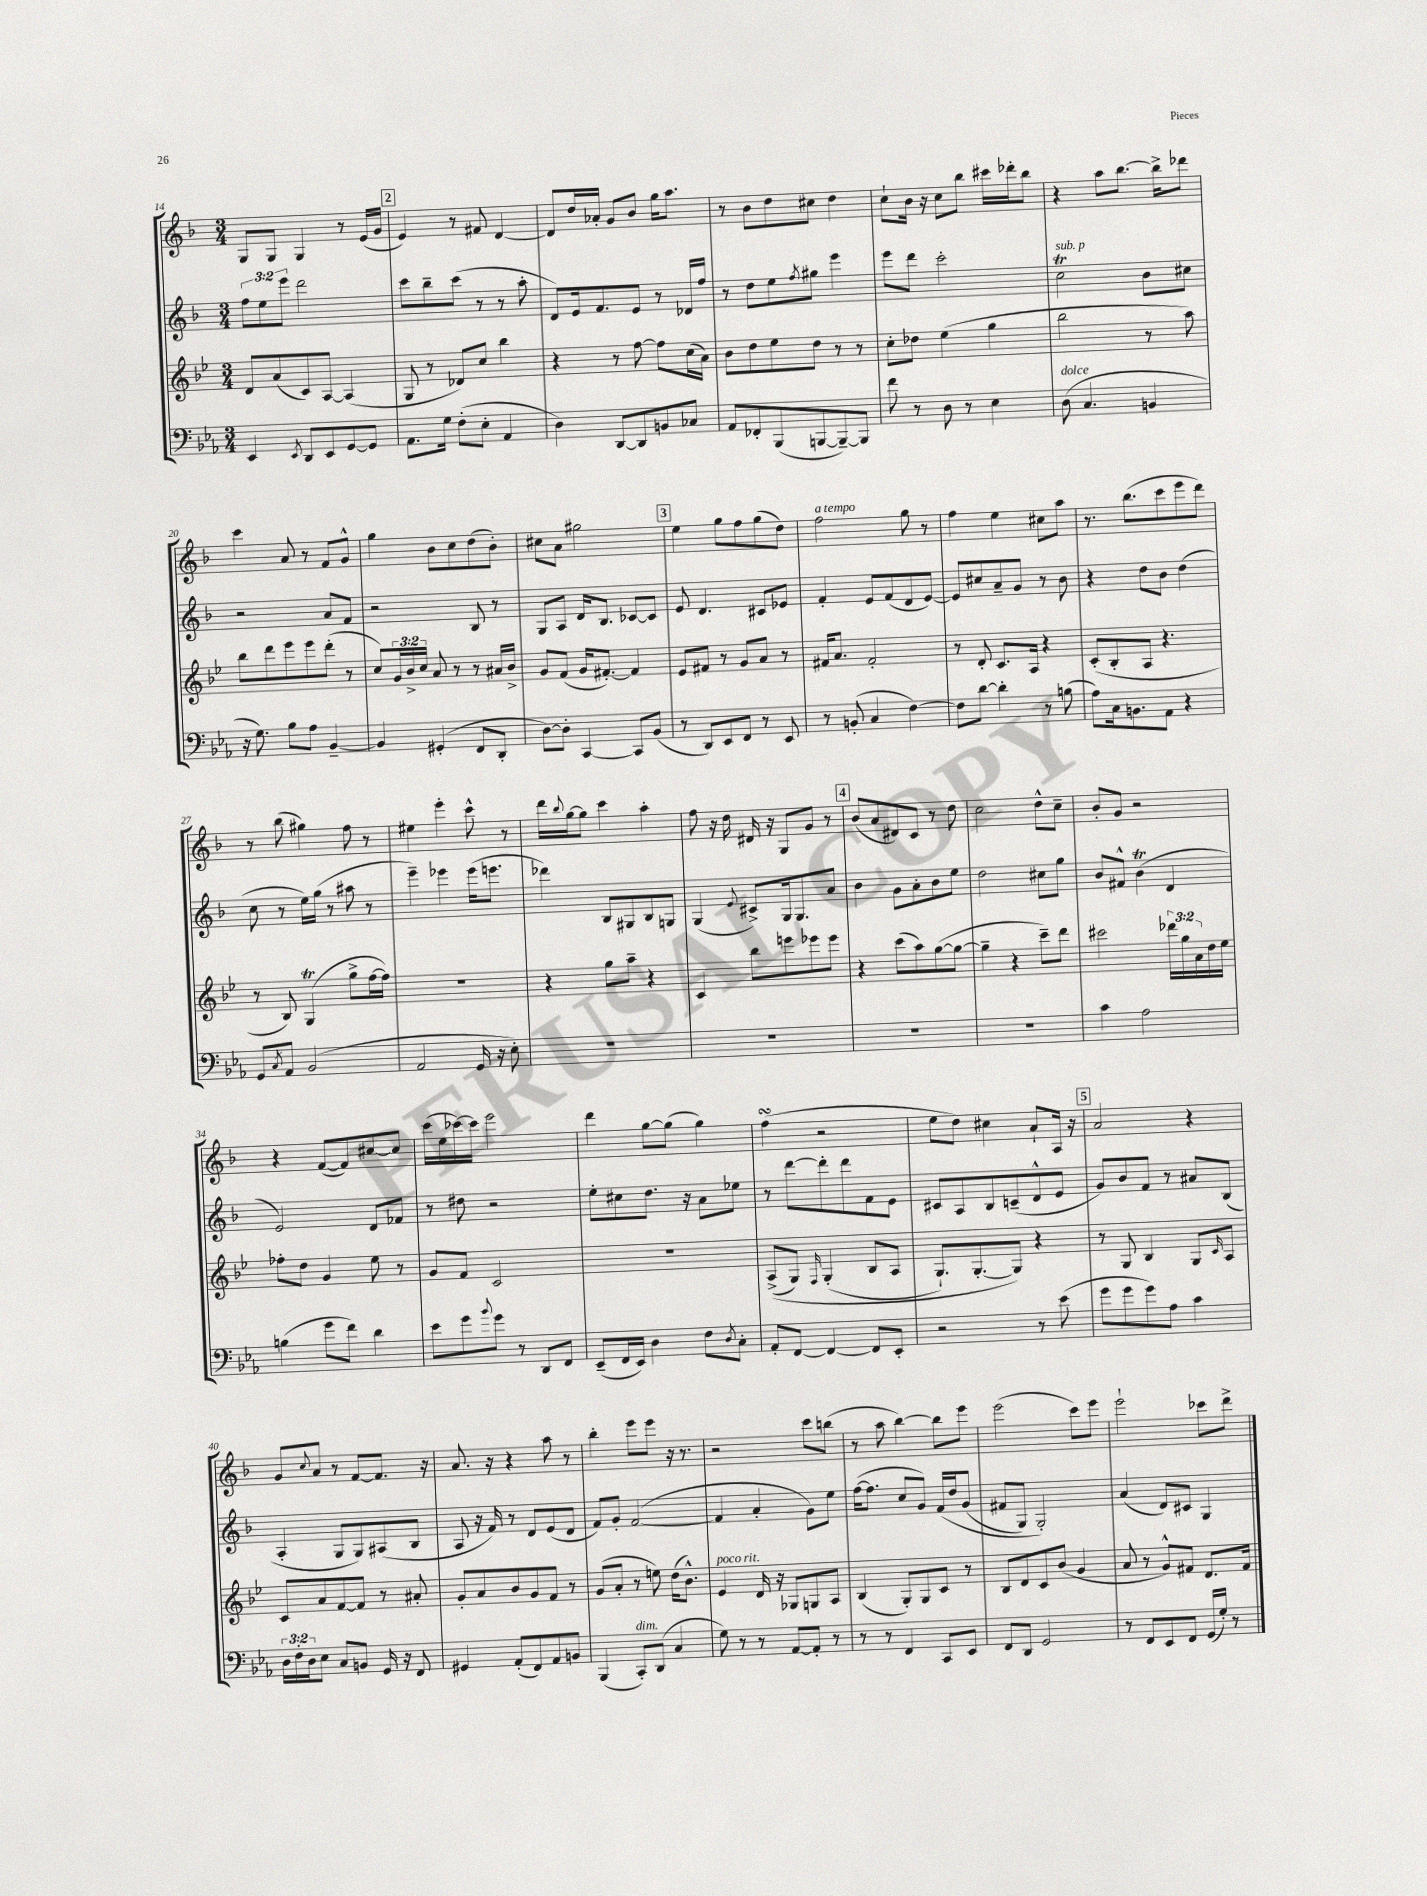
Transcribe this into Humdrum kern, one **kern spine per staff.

**kern	**kern	**kern	**kern
*staff4	*staff3	*staff2	*staff1
*clefF4	*clefG2	*clefG2	*clefG2
*k[b-e-a-]	*k[b-e-]	*k[b-]	*k[b-]
*M3/4	*M3/4	*M3/4	*M3/4
4EE-	8d	12ff	8G
.	.	12ee	.
.	(8a	.	8G
.	.	12eee	.
8qEE-	.	.	.
8DD	8c)	2ddd	4G
8EE-	[8A	.	.
[8GG	(4A]	.	8r
8GG]	.	.	(16e
.	.	.	16g
=	=	=	=
8.AA-	8G	8ccc	4e)
.	8r	8bb-~	.
16G	.	.	.
(8F'	8d-)	(8ccc	8r
8E-'	8cc	8r	8f#
4AA-	4bb-	8r	[4d
.	.	8aa'	.
=	=	=	=
4D)	4r	8d)	8d]
.	.	16e	16dd
.	.	8.f	16a-'
[8DD	8r	.	8g
8DD]	[8ff	8e	8b-
8BB	8ff]	8r	16gg
.	.	.	8.aa
8C-	(16cc	16d-	.
.	16a)	16ff	.
=	=	=	=
8AA-	8b-	8r	8r
8FF-'	8dd	8dd	8b-
(8BBB-	8ee-	8ee	8dd
.	.	8qff	.
[8BBB	8dd	8gg#	8cc#
8BBB~_)	8r	4eee	4dd
8BBB]	8r	.	.
=	=	=	=
8f	8cc'	8eee	8cc`
8r	8dd-	8ddd	16b-
.	.	.	16r
8D	(4ee-	2ccc'	8cc
8r	.	.	8bb-
4E-	4gg	.	16ccc#
.	.	.	16ddd-'
.	.	.	8bb-
=	=	=	=
(8D	2bb-	2cc	4r
4.C	.	.	.
.	.	.	8aa
.	.	.	[8.bb-
4BB	8r	8b-	.
.	.	.	16bb-^]
.	8aa)	8cc#	8ddd-
=	=	=	=
16r	8bb-	2r	4ccc
8.G)	.	.	.
.	8ddd	.	.
8B-	8eee-	.	8a
8A-	8eee-	.	8r
[4BB-~	(8ddd'	8a	8f
.	8r	8f	8g^^
=	=	=	=
4BB-]	8cc)	2r	4gg
.	24g	.	.
.	24b-^	.	.
.	24cc	.	.
(4GG#'	8a	.	8b-
.	8r	.	8cc
8FF	8r	8B-	(8dd
8DD'	16a#	8r	8b-')
.	16b-^	.	.
=	=	=	=
[8D)	8g	8G	8cc#
8D']	(8f	8A	8a
[4CC	16g	16d	2gg#
.	[8.f#')	8.B-	.
8CC]	4f#]	[8c-	.
(8BB-	.	8c-]	.
=	=	=	=
8r	8e-	8e	4ee
8DD)	8f#	4.d	.
8EE-	8r	.	8gg
8FF	8g	.	8ff
8r	8a	8c#	(8gg
8EE-	8r	8e-	8dd)
=	=	=	=
8r	16f#	4f'	2ff
.	8.a	.	.
(8BB'	.	.	.
4C	2f#'	8e	.
.	.	(8f	.
[4F)	.	8d	8gg
.	.	[8e)	8r
=	=	=	=
8F]	8r	8e]	4ff
[8d	8d'	8cc#	.
4d']	8.c	8a~	4ee
.	.	8g	.
.	16A	.	.
8r	4r	8r	8cc#
(8B	.	8b-	8aa
=	=	=	=
8A-)	(8c'	4r	8.r
16C	8B-'	.	.
8.BB	.	.	(8.bb-
.	8A	8dd	.
8AA-	4.r	8b-	8ccc
4r	.	(4dd	8eee
.	.	.	8ddd)
=	=	=	=
8GG	8r	8cc	8r
8qC	.	.	.
8AA-	8B-)	8r	(8bb-
(2BB-	(4G	16ee)	4gg#)
.	.	(16gg	.
.	.	8r	.
.	8gg^	8aa#	8ff
.	[16ff	8r	8r
.	16ff])	.	.
=	=	=	=
2AA-	2.r	4eee~)	4ee#
.	.	4eee-	4eee'
16GG	.	(16eee-	8ccc^^
16r	.	8.eee	.
8E-')	.	.	8r
=	=	=	=
2.r	4r	4ddd-)	16ddd
.	.	.	8qqbb-
.	.	.	[16gg
.	.	.	8gg]
.	8gg	8B-	4ccc
.	8aa~	8G#	.
.	4r	8B-	4aa'
.	.	8G	.
=	=	=	=
2.r	4c	(4G	8ff
.	.	.	16r
.	.	.	16dd
.	.	8qqe	.
.	8bb-	8c#^)	16d#
.	.	.	16r
.	8eee	16G	8G
.	.	8.G	.
.	8eee-	.	8g
.	8eee-	8a	8r
=	=	=	=
2.r	4r	4b-	(8b-
.	.	.	8a
.	(8ccc	8g	8d#)
.	8aa)	8a'	8c
.	([8gg	8b-	8r
.	8gg_	8ee	8dd
=	=	=	=
2.r	4gg~]	2dd	2cc
.	4r	.	.
.	8ccc~)	8cc#	8dd^^
.	8ddd	8gg	8cc~
=	=	=	=
4c	2ccc#	8b-	8b-'
.	.	8f#^^	8g
2A-	.	(4b-	2r
.	24ddd-	4d	.
.	24gg	.	.
.	24a	.	.
.	16dd	.	.
.	16ee-	.	.
=	=	=	=
(4B	8ff-'	2e)	4r
.	8dd	.	.
8g	4g	.	([8f
8f)	.	.	8f])
4d	8ee-	8d	[8cc#
.	8r	8f-	8cc#]
=	=	=	=
8e-	8g	8r	(16ccc
.	.	.	16ee
8g	8f	8dd#	[16ccc-)
.	.	.	16ccc-]
8qqb-	.	.	.
8g	2c	2r	2eee
8r	.	.	.
8DD	.	.	.
8FF	.	.	.
=	=	=	=
(8EE-~	2.r	8ee'	4ddd
16FF	.	8cc#	.
16EE-)	.	.	.
4D	.	8.dd	[8gg
.	.	.	(8gg]
.	.	16r	.
8F	.	8a	4gg)
8qD	.	.	.
8C'	.	8ee-	.
=	=	=	=
8AA-'	&((8A^	8r	(4ff
[8FF	8G)	[8ddd	.
.	16qqF	.	.
4FF_	(4G'	8ddd']	2r
.	.	8ddd	.
8FF]	8B-	8f	.
8EE-'	8A	8e	.
=	=	=	=
2r	8.G`)	8c#	8ee
.	.	8A	8dd)
.	[8.G'	.	.
.	.	8B-	4cc#
.	8G]&)	(8c~	.
8r	4r	8d^^	8a`
(8e-	.	8e	16A
.	.	.	16r
=	=	=	=
8g	8r	8g)	2a
8g	8G	8b-	.
8g)	4B-	8f	.
8A-	.	8r	.
4c	8G	8a#	4r
.	16qqc	.	.
.	8A	(8B-	.
=	=	=	=
24D	8c	4A'	8g
24F'	.	.	.
24D	.	.	.
.	.	.	8qqcc
8E-	8a	.	8a
8C	[8f	8G	8r
8BB	8f]	8G)	[8f
16GG	8r	(8A#	8.f]
16r	.	.	.
8FF	8a#'	8B-	.
.	.	.	16r
=	=	=	=
4GG#	8g'	8A	8.a
.	8a	16r	.
.	.	16f)	16r
(8AA-'	8b-	8r	4r
8FF)	8g	8d	.
8AA-	8f	(8e	8aa
8BB	8r	8d	8r
=	=	=	=
(4BBB-	(8g	8f)	4bb-'
.	8a'	8g'	.
8CC')	8r	([2f	8eee
(8DD	8ee)	.	8eee
4C	(16dd	.	16r
.	8.b-^^)	.	8.r
=	=	=	=
8G)	4e-	4f]	2r
8r	.	.	.
8r	16d	4a'	.
.	16r	.	.
[8AA-	8G-	.	.
8AA-']	8G	8g)	8ccc
8r	8A	8ee	(8bb
=	=	=	=
8r	(4B-	([16ff	8r
.	.	8.ff]	.
8r	.	.	8aa
4FF	8G')	8cc	[4bb-)
.	8G	8g)	.
8CC	8c	&(16f	8bb-]
.	.	16dd	.
8EE-	8r	(8g	8eee
=	=	=	=
8FF	8B-	8f#	(2eee
8DD	8d	8G)	.
2GG	8c	2G'&)	.
.	(8b-	.	.
.	4g	.	8ccc)
.	.	.	8eee
=	=	=	=
8r	8a	(4a	2eee`
8FF	8r	.	.
8EE-	8g^^)	8d)	.
8FF	8f#	8c#	.
(16GG	8.d	4G	8ccc-
16G')	.	.	.
8r	.	.	8ddd^
.	16f#	.	.
==	==	==	==
*-	*-	*-	*-
